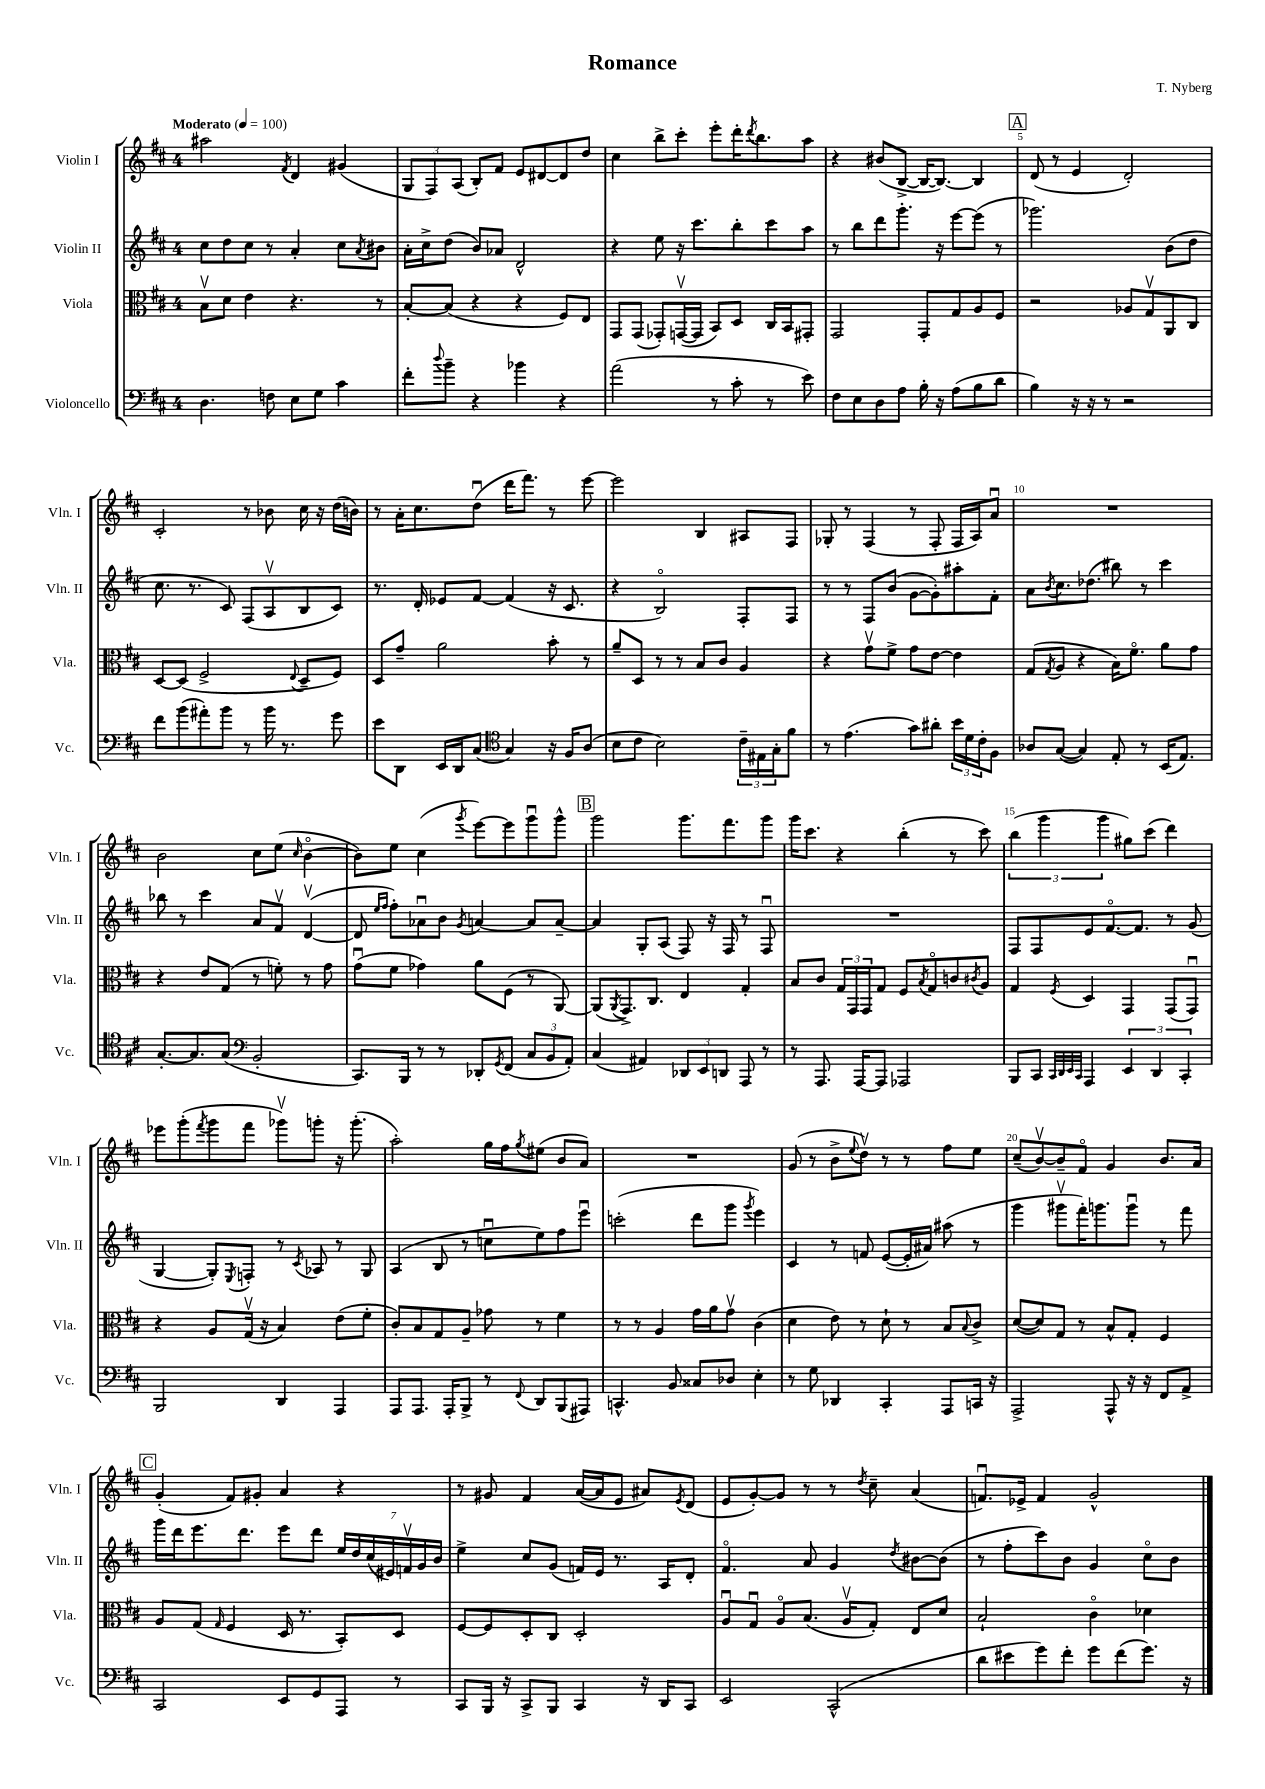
\header { title = "Romance" composer = "T. Nyberg" }
<<
\new StaffGroup <<
\new Staff = "s0" \with { instrumentName = "Violin I" shortInstrumentName = "Vln. I" } {
    \clef treble \key d \major \once \override Staff.TimeSignature.style = #'single-digit \time 4/4 \tempo "Moderato" 4 = 100
    ais''2 \acciaccatura { fis'8 } d'4 gis'4( |
    \tuplet 3/2 { g8 fis8) a8( } b8-.) fis'8 e'8 dis'8~ dis'8 d''8 |
    cis''4 b''8-> cis'''8-. e'''8-. d'''16-. \acciaccatura { d'''8 } b''8. a''8 |
    r4 bis'8( b8~-> b16~ b8.~) b4 |
    \mark \markup { \box "A" } d'8( r8 e'4 d'2-.) |
    cis'2-. r8 bes'8 cis''16 r16 d''16( b'16) |
    r8 a'16-. cis''8. d''8\downbow( d'''16 fis'''8.) r8 e'''8~ |
    e'''2 b4 ais8 fis8 |
    ges8-. r8 fis4( r8 fis8-. fis16 a16) a'8\downbow |
    R1 |
    b'2 cis''8 e''8( \grace { cis''16 } b'4~\flageolet |
    b'8) e''8 cis''4( \acciaccatura { g'''8 } e'''8~) e'''8 g'''8\downbow g'''8-^ |
    \mark \markup { \box "B" } g'''2 g'''8. fis'''8. g'''8 |
    g'''16 cis'''8. r4 b''4-.( r8 cis'''8) |
    \tuplet 3/2 { b''4( g'''4 g'''4 } gis''8) cis'''8( d'''4) |
    ees'''8 g'''8-.( \acciaccatura { fis'''8 } g'''8 fis'''8 ges'''8\upbow) g'''8-. r16 g'''8.-.( |
    a''2-.) g''16 fis''16 \acciaccatura { g''8 } eis''8( b'8 a'8) |
    R1 |
    g'8( r8 b'8-> \appoggiatura { e''8 } d''8\upbow) r8 r8 fis''8 e''8 |
    cis''8--( b'8~\upbow) b'8-- fis'8\flageolet g'4 b'8. a'16 |
    \mark \markup { \box "C" } g'4-.( fis'8) gis'8-. a'4 r4 |
    r8 gis'8 fis'4 a'16~( a'16 e'8 ais'8) \acciaccatura { e'8 } d'8( |
    e'8 g'8~-.) g'8 r8 r8 \acciaccatura { d''8 } cis''8-- a'4( |
    f'8.\downbow) ees'16-> f'4 g'2-^ \bar "|." |
}
\new Staff = "s1" \with { instrumentName = "Violin II" shortInstrumentName = "Vln. II" } {
    \clef treble \key d \major \once \override Staff.TimeSignature.style = #'single-digit \time 4/4
    cis''8 d''8 cis''8 r8 a'4-. cis''8 \acciaccatura { a'8 } bis'8 |
    a'16-. cis''16-> d''8( b'8) aes'8 d'2-^ |
    r4 e''8 r16 cis'''8. b''8-. cis'''8 a''8 |
    r8 b''8 d'''8 g'''8.-. r16 e'''8~ e'''8( r8 |
    \mark \markup { \box "A" } ges'''2.) b'8( d''8 |
    cis''8. r8. cis'8) fis8( a8\upbow b8 cis'8) |
    r8. d'16-. ees'8 fis'8~ fis'4( r16 cis'8. |
    r4 b2\flageolet) fis8-. fis8 |
    r8 r8 fis8 b'8( g'8~ g'8-.) ais''8-. fis'8-. |
    a'8 \acciaccatura { b'8 } cis''8. des''8.( bis''8) r8 cis'''4 |
    bes''8 r8 cis'''4 a'8 fis'8\upbow d'4~\upbow( |
    d'8 \grace { e''16 fis''16 } fis''8-.) aes'8\downbow b'8 \acciaccatura { g'8 } a'4~ a'8 a'8~-- |
    \mark \markup { \box "B" } a'4 g8-. a8( fis8) r16 fis16 r8 fis8\downbow |
    R1 |
    fis8 fis8 e'8 fis'8.~\flageolet fis'8. r8 g'8( |
    g4~ g8-.) \acciaccatura { e8 } f8-. r8 \acciaccatura { cis'8 } aes8 r8 g8 |
    a4( b8 r8 c''8\downbow e''8) fis''8 e'''8\downbow |
    c'''2-.( d'''8 g'''8 \acciaccatura { g'''8 } e'''4) |
    cis'4 r8 f'8 e'8~( e'16-. ais'16) ais''8( r8 |
    g'''4 gis'''8\upbow fis'''16-.) g'''8. g'''8\downbow r8 fis'''8 |
    \mark \markup { \box "C" } g'''16 d'''16 e'''8. d'''8. e'''8 d'''8 \tuplet 7/4 { e''16 d''16 cis''16( eis'16) f'16\upbow g'16 b'16 } |
    e''4-> cis''8 g'8( f'16) e'16 r8. a16 d'8-. |
    fis'4.\flageolet a'8 g'4 \acciaccatura { d''8 } bis'8~ bis'8( |
    r8 fis''8-. cis'''8) b'8 g'4 cis''8\flageolet b'8 \bar "|." |
}
\new Staff = "s2" \with { instrumentName = "Viola" shortInstrumentName = "Vla." } {
    \clef alto \key d \major \once \override Staff.TimeSignature.style = #'single-digit \time 4/4
    b8\upbow d'8 e'4 r4. r8 |
    b8~-. b8( r4 r4 fis8) e8 |
    g,8 g,8( ges,8-.) g,16~\upbow( g,16 b,8) d8 cis16 b,16 gis,8-. |
    g,2 g,8-. g8 a8 fis8 |
    \mark \markup { \box "A" } r2 aes8 g8\upbow a,8 cis8 |
    d8~ d8( fis2-> \appoggiatura { e8 } d8-- fis8) |
    d8 g'8-- a'2 b'8-. r8 |
    a'8-- d8 r8 r8 b8 cis'8 a4 |
    r4 g'8\upbow fis'8-> g'8 e'8~ e'4 |
    g8( \acciaccatura { g8 } a8 r4 b16) fis'8.\flageolet a'8 g'8 |
    r4 e'8 g8( r8 f'8-.) r8 g'8 |
    g'8\downbow( fis'8 ges'4) a'8 fis8( r8 a,8~) |
    \mark \markup { \box "B" } a,8( \acciaccatura { a,8 } g,8.->) cis8. e4 g4-. |
    b8 cis'8 \tuplet 3/2 { g16 g,16 g,16 } g8 fis8 \acciaccatura { b8 } g8\flageolet c'8 \acciaccatura { cis'8 } a8 |
    g4 \acciaccatura { fis8 } d4 g,4 g,8( g,8\downbow) |
    r4 a8 g16\upbow( r16 b4) e'8( fis'8-. |
    cis'8-.) b8 g8 a8-- ges'8 r8 fis'4 |
    r8 r8 a4 g'16 a'16 g'8\upbow cis'4( |
    d'4 e'8) r8 d'8-! r8 b8 \appoggiatura { b8 } cis'8-> |
    d'8~( d'8) g8 r8 b8-^ g8-. fis4 |
    \mark \markup { \box "C" } a8 g8( \grace { g16 } fis4 d16 r8. b,8-.) d8 |
    fis8~ fis8 d8-. cis8 d2-. |
    a8\downbow g8\downbow a8\flageolet b8.( a16\upbow g8-.) e8 d'8 |
    b2-! cis'4\flageolet des'4 \bar "|." |
}
\new Staff = "s3" \with { instrumentName = "Violoncello" shortInstrumentName = "Vc." } {
    \clef bass \key d \major \once \override Staff.TimeSignature.style = #'single-digit \time 4/4
    d4. f8 e8 g8 cis'4 |
    fis'8-. \appoggiatura { d''8 } b'8-- r4 bes'4 r4 |
    a'2( r8 cis'8-. r8 e'8) |
    fis8 e8 d8 a8 b16-. r16 a8( b8 d'8 |
    \mark \markup { \box "A" } b4) r16 r16 r8 r2 |
    fis'8 b'8( ais'8-.) b'8 r8 b'16 r8. g'8 |
    e'8 d,8 e,16 d,16 cis8( \clef tenor g4) r16 fis16 a8( |
    b8 cis'8 b2) \tuplet 3/2 { cis'16-- eis16 g16-. } fis'8 |
    r8 e'4.( g'8) ais'8-. \tuplet 3/2 { b'16 d'16 cis'16-. } fis8 |
    aes8 g8~( g4) e8-. r8 b,16( e8.) |
    g8.~-. g8. g8( \clef bass b,2-. |
    cis,8.) b,,16 r8 r8 des,8-. \acciaccatura { g,8 } fis,8( \tuplet 3/2 { cis8 b,8 a,8-.) } |
    \mark \markup { \box "B" } cis4( ais,4) \tuplet 3/2 { des,8 e,8 d,8 } a,,8 r8 |
    r8 a,,8. a,,16~ a,,8 aes,,2 |
    b,,8 cis,8 \grace { cis,32 d,32 e,32 cis,32 } a,,4 \tuplet 3/2 { e,4 d,4 cis,4-. } |
    b,,2 d,4 a,,4 |
    a,,8 a,,8. a,,16-. b,,8-> r8 \appoggiatura { fis,8 } d,8 b,,8( ais,,8) |
    c,4.-^ b,8 cisis8 des8 e4-. |
    r8 g8 des,4 cis,4-. a,,8 c,16 r16 |
    a,,2-> a,,8-^ r16 r16 fis,8 a,8-> |
    \mark \markup { \box "C" } cis,2 e,8 g,8 a,,8 r8 |
    cis,8 b,,16 r16 cis,8-> b,,8 cis,4 r16 d,16 cis,8 |
    e,2 cis,2-^( |
    d'8 eis'8 g'8) fis'8-. g'8 fis'8( g'8.) r16 \bar "|." |
}
>>
>>
\layout { \context { \Score \override BarNumber.break-visibility = ##(#f #t #t) barNumberVisibility = #(every-nth-bar-number-visible 5) } }
